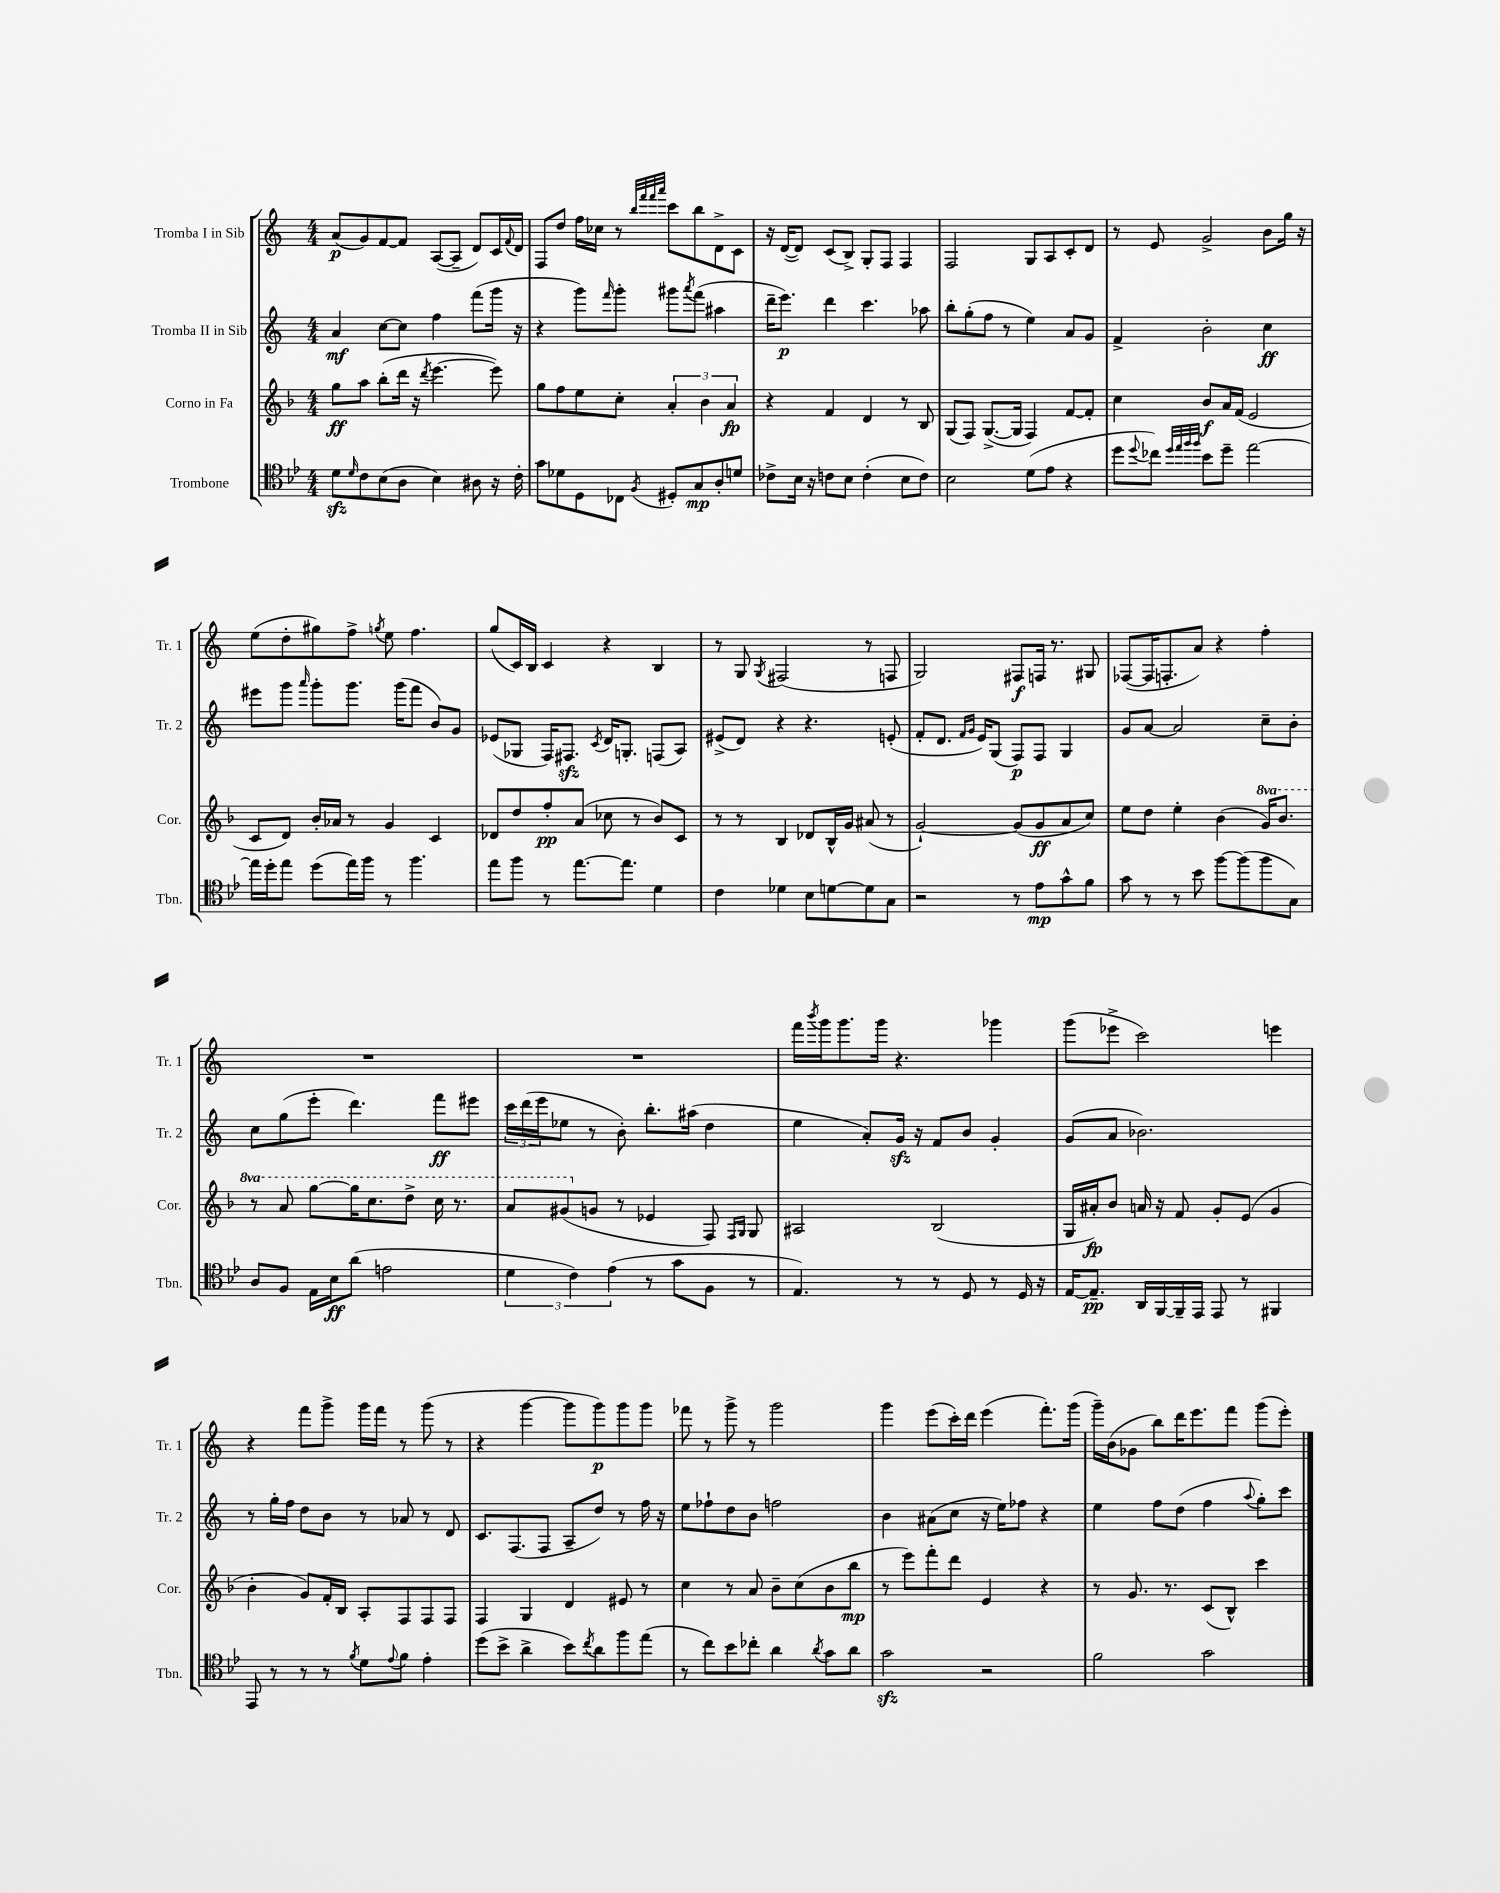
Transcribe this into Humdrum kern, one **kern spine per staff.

**kern	**dynam	**kern	**dynam	**kern	**dynam	**kern	**dynam
*part4	*part4	*part3	*part3	*part2	*part2	*part1	*part1
*staff4	*staff4	*staff3	*staff3	*staff2	*staff2	*staff1	*staff1
*I"Trombone	*	*I"Corno in Fa	*	*I"Tromba II in Sib	*	*I"Tromba I in Sib	*
*I'Tbn.	*	*I'Cor.	*	*I'Tr. 2	*	*I'Tr. 1	*
*clefC4	*	*clefG2	*	*clefG2	*	*clefG2	*
*k[b-e-]	*	*k[b-]	*	*k[]	*	*k[]	*
*M4/4	*	*M4/4	*	*M4/4	*	*M4/4	*
=1	=1	=1	=1	=1	=1	=1	=1
8dzz\L	.	8gg\L	ff	4a/	mf	(8a/L	p
16qqd/	.	.	.	.	.	.	.
8c\	.	8aa\J	.	.	.	8g/)	.
(8B-\	.	(8bb-'\L	.	[8cc\L	.	[8f/	.
8A\J	.	16ddd\Jk	.	8cc\J]	.	8f/J]	.
.	.	16r	.	.	.	.	.
.	.	8qddd/	.	.	.	.	.
4B-\)	.	[4.eee\	.	4ff\	.	([8A/L	.
.	.	.	.	.	.	8A~/J]	.
8A#X\	.	.	.	(8fff\L	.	8d/L)	.
16r	.	8eee\])	.	16ggg\Jk	.	16c/L	.
.	.	.	.	.	.	8qqf/	.
16c'\	.	.	.	16r	.	16d/JJ	.
=2	=2	=2	=2	=2	=2	=2	=2
8g\L	.	8gg\L	.	4r	.	8F/L	.
8d-X\	.	8ff\	.	.	.	8dd/J	.
8D\	.	8ee\	.	8ggg\L)	.	16ff\LL	.
.	.	.	.	.	.	16cc-X\JJ	.
.	.	.	.	16qqfff/	.	.	.
8C-X\J	.	8cc'\J	.	8ggg'\J	.	8r	.
.	.	.	.	.	.	32qqbb/LLL	.
.	.	.	.	.	.	32qqfff/	.
.	.	.	.	.	.	32qqfff/	.
8qF/	.	.	.	.	.	32qqaaa/JJJ	.
8D#X'/L	.	6a'/	.	8ggg#X\L	.	8ccc\L	.
.	.	.	.	8qaaa/	.	.	.
8G/	mp	.	.	(8fff\J	.	8bb\	.
.	.	6b-\	.	.	.	.	.
8A'/	.	.	.	4aa#X\	.	8d^\	.
.	.	6a/	fp	.	.	.	.
8dn/J	.	.	.	.	.	8c\J	.
=3	=3	=3	=3	=3	=3	=3	=3
8c-X^\L	.	4r	.	16ddd~\KL	.	16r	.
.	.	.	.	8.eee\J)	p	([16d/KL	.
16B-\Jk	.	.	.	.	.	8d/J])	.
16r	.	.	.	.	.	.	.
8cn\L	.	4f/	.	4ddd\	.	(8c/L	.
8B-\J	.	.	.	.	.	8B^/J)	.
(4c'\	.	4d/	.	4.ccc\	.	8G'/L	.
.	.	.	.	.	.	8F/J	.
8B-\L	.	8r	.	.	.	4F/	.
8c\J)	.	8B-/	.	8aa-X\	.	.	.
=4	=4	=4	=4	=4	=4	=4	=4
2B-\	.	(8G/L	.	8bb'\L	.	2F/	.
.	.	8F/J)	.	(8gg'\	.	.	.
.	.	([8.G^/L	.	8ff\J	.	.	.
.	.	.	.	8r	.	.	.
.	.	16G/Jk]	.	.	.	.	.
(8d\L	.	4F/)	.	4ee\)	.	8G/L	.
8e-\J	.	.	.	.	.	8A/	.
4r	.	[8f/L	.	8a/L	.	8c'/	.
.	.	8f'/J]	.	8g/J	.	8d/J	.
=5	=5	=5	=5	=5	=5	=5	=5
8dd\L	.	4cc\	.	4f^/	.	8r	.
8qqdd/	.	.	.	.	.	.	.
8cc-X\J)	.	.	.	.	.	8e/	.
32qqdd/LLL	.	.	.	.	.	.	.
32qqee-/	.	.	.	.	.	.	.
32qqff/	.	.	.	.	.	.	.
32qqff/JJJ	.	.	.	.	.	.	.
8b-\L	.	8b-/L	f	2b'\	.	2g^/	.
8dd~\J	.	16a/L	.	.	.	.	.
.	.	(16f/JJ	.	.	.	.	.
[2ee-\	.	2e/	.	.	.	.	.
.	.	.	.	4cc\	ff	8b\L	.
.	.	.	.	.	.	16gg\Jk	.
.	.	.	.	.	.	16r	.
!!LO:LB:g=z
=6	=6	=6	=6	=6	=6	=6	=6
16ee-\LL]	.	8c/L	.	8eee#X\L	.	(8ee\L	.
16dd'\J	.	.	.	.	.	.	.
8ee-\J	.	8d/J)	.	8ggg\J	.	8dd'\	.
.	.	.	.	16qqaaa/	.	.	.
(8dd\L	.	16b-'/LL	.	8ggg'\L	.	8gg#X\)	.
.	.	16a-X/JJ	.	.	.	.	.
16ee-\L)	.	8r	.	8.ggg\J	.	8ff^\J	.
16ff\JJ	.	.	.	.	.	.	.
.	.	.	.	.	.	8qggn/	.
8r	.	4g/	.	.	.	8ee\	.
.	.	.	.	(16ggg\KL	.	.	.
4.ff\	.	.	.	8fff\J	.	4.ff\	.
.	.	4c/	.	8b/L)	.	.	.
.	.	.	.	8g/J	.	.	.
=7	=7	=7	=7	=7	=7	=7	=7
8ee-\L	.	8d-X/L	.	(8e-X/L	.	(8gg/L	.
8ff\J	.	8dd/	.	8G-X/J	.	16c/L)	.
.	.	.	.	.	.	16B/JJ	.
8r	.	8ff'/	pp	16F/KL)	.	4c/	.
.	.	.	.	8.F#Xzz/J	.	.	.
[8.ee-\L	.	(8a/J	.	.	.	.	.
.	.	.	.	8qc/	.	.	.
.	.	8cc-X\	.	16d/KL	.	4r	.
8.ee-\J]	.	.	.	8.Gn'/J	.	.	.
.	.	8r	.	.	.	.	.
4d\	.	8b-/L)	.	(8Fn/L	.	4B/	.
.	.	8c/J	.	8A/J)	.	.	.
=8	=8	=8	=8	=8	=8	=8	=8
4c\	.	8r	.	(8e#X^/L	.	8r	.
.	.	8r	.	8d/J)	.	8G/	.
.	.	.	.	.	.	8qG/	.
4d-X\	.	4B-/	.	4r	.	(2F#X/	.
8B-\L	.	8d-X/L	.	4.r	.	.	.
[8dn\	.	16B-^^/L	.	.	.	.	.
.	.	16g/JJ	.	.	.	.	.
8d\]	.	(8a#X/	.	.	.	8r	.
8G\J	.	8r	.	(8en'/	.	8Fn/	.
=9	=9	=9	=9	=9	=9	=9	=9
2r	.	[2g`/)	.	8f'/L	.	2G/)	.
.	.	.	.	8.d/J	.	.	.
.	.	.	.	16qqf/LL	.	.	.
.	.	.	.	16qqg/JJ	.	.	.
.	.	.	.	16e/KL)	.	.	.
.	.	.	.	(8G/J	.	.	.
8r	.	(8g/L]	.	8F/L)	p	8F#X/L	f
8e-\L	mp	8g/	ff	8F/J	.	16Fn/Jk	.
.	.	.	.	.	.	8.r	.
8g^^\	.	8a/	.	4G/	.	.	.
8f\J	.	8cc/J)	.	.	.	8G#X/	.
=10	=10	=10	=10	=10	=10	=10	=10
8g\	.	8ee\L	.	8g/L	.	([8F-X/L	.
8r	.	8dd\J	.	[8a/J	.	16F-/K]	.
.	.	.	.	.	.	8.Fn'/	.
8r	.	4ee'\	.	2a/]	.	.	.
8b-\	.	.	.	.	.	8a/J)	.
[8ff\L	.	(4b-\	.	.	.	4r	.
(8ff\]	.	.	.	.	.	.	.
*	*	*8va	*	*	*	*	*
8ff\	.	16gg/KL)	.	8cc~\L	.	4ff'\	.
.	.	8.bb-/J	.	.	.	.	.
8G\J)	.	.	.	8b'\J	.	.	.
!!LO:LB:g=z
=11	=11	=11	=11	=11	=11	=11	=11
8A/L	.	8r	.	8cc\L	.	1r	.
8F/J	.	8aa/	.	(8gg\	.	.	.
16E-\LL	.	[8ggg\L	.	8eee'\J	.	.	.
16B-\J	ff	.	.	.	.	.	.
(8a\J	.	16ggg\K]	.	4.ddd\)	.	.	.
.	.	8.ccc\	.	.	.	.	.
2en\	.	.	.	.	.	.	.
.	.	8ddd^\J	.	.	.	.	.
.	.	16ccc\	.	8fff\L	ff	.	.
.	.	8.r	.	.	.	.	.
.	.	.	.	8eee#X\J	.	.	.
=12	=12	=12	=12	=12	=12	=12	=12
6d\	.	8aa/L	.	24ccc\LL	.	1r	.
.	.	.	.	(24ddd\	.	.	.
.	.	.	.	24eee\J	.	.	.
.	.	(8gg#X/	.	8ee-X\J	.	.	.
6c\)	.	.	.	.	.	.	.
*	*	*X8va	*	*	*	*	*
.	.	8gn/J	.	8r	.	.	.
(6e-\	.	.	.	.	.	.	.
.	.	8r	.	8b'\)	.	.	.
8r	.	4e-X/	.	8.bb'\L	.	.	.
8g\L	.	.	.	.	.	.	.
.	.	.	.	(16aa#X\Jk	.	.	.
8F\J	.	8F/)	.	4dd\	.	.	.
.	.	16qqF/LL	.	.	.	.	.
.	.	16qqG/JJ	.	.	.	.	.
8r	.	8G/	.	.	.	.	.
=13	=13	=13	=13	=13	=13	=13	=13
4.E-/)	.	2A#X/	.	4ee\	.	16fff\LL	.
.	.	.	.	.	.	8qbbb/	.
.	.	.	.	.	.	16ggg\J	.
.	.	.	.	.	.	8.ggg\	.
.	.	.	.	8a'/L)	.	.	.
.	.	.	.	.	.	16ggg\Jk	.
8r	.	.	.	16gzz/Jk	.	4.r	.
.	.	.	.	16r	.	.	.
8r	.	(2B-/	.	8f/L	.	.	.
8D/	.	.	.	8b/J	.	.	.
8r	.	.	.	4g'/	.	4ggg-X\	.
16D/	.	.	.	.	.	.	.
16r	.	.	.	.	.	.	.
=14	=14	=14	=14	=14	=14	=14	=14
[16E-/KL	.	16G/LL	.	(8g/L	.	(8ggg\L	.
8.E-~/J]	pp	16a#X'/J)	fp	.	.	.	.
.	.	8b-/J	.	8a/J	.	8eee-X^\J	.
16AA/LL	.	16an/	.	2.b-X\)	.	2ccc\)	.
[16FF/	.	16r	.	.	.	.	.
16FF~/]	.	8f/	.	.	.	.	.
16EE-/JJ	.	.	.	.	.	.	.
8EE-/	.	8g'/L	.	.	.	.	.
8r	.	(8e/J	.	.	.	.	.
4FF#X/	.	4g/	.	.	.	4eeen\	.
!!LO:LB:g=z
=15	=15	=15	=15	=15	=15	=15	=15
8EE-/	.	4b-'\	.	8r	.	4r	.
8r	.	.	.	16gg'\LL	.	.	.
.	.	.	.	16ff\JJ	.	.	.
8r	.	8g/L)	.	8dd\L	.	8fff\L	.
8r	.	16f'/L	.	8b\J	.	8ggg^\J	.
.	.	16B-/JJ	.	.	.	.	.
8qf/	.	.	.	.	.	.	.
8d\L	.	8A'/L	.	8r	.	16ggg\LL	.
.	.	.	.	.	.	16fff\JJ	.
8qqe-/	.	.	.	.	.	.	.
8f\J	.	8F/	.	8a-X/	.	8r	.
4e-'\	.	8F/	.	8r	.	(8ggg\	.
.	.	8F/J	.	8d/	.	8r	.
=16	=16	=16	=16	=16	=16	=16	=16
(8dd\L	.	4F/	.	8.c/L	.	4r	.
8b-^\J	.	.	.	.	.	.	.
.	.	.	.	(8.F/	.	.	.
4a^\	.	4G/	.	.	.	[4ggg\	.
.	.	.	.	8F/J	.	.	.
8b-\L)	.	4d/	.	8A~/L	.	8ggg\L]	.
8qcc/	.	.	.	.	.	.	.
8a\	.	.	.	8dd/J)	.	8ggg\)	p
8ff\	.	8e#X/	.	8r	.	8ggg\	.
(8ee-\J	.	8r	.	16ff\	.	8ggg\J	.
.	.	.	.	16r	.	.	.
=17	=17	=17	=17	=17	=17	=17	=17
8r	.	4cc\	.	8ee\L	.	8fff-X\	.
8cc\L)	.	.	.	8ff-X`\	.	8r	.
8b-\	.	8r	.	8dd\	.	8ggg^\	.
8cc-X'\J	.	8a/	.	8b\J	.	8r	.
4a\	.	8b-~\L	.	2ffn\	.	2ggg\	.
.	.	(8cc\	.	.	.	.	.
8qa/	.	.	.	.	.	.	.
8g\L	.	8b-\	.	.	.	.	.
8a\J	.	8bb-\J	mp	.	.	.	.
=18	=18	=18	=18	=18	=18	=18	=18
2gzz\	.	8r	.	4b\	.	4ggg\	.
.	.	8eee\L)	.	.	.	.	.
.	.	8fff'\	.	(8a#X\L	.	(8eee\L	.
.	.	8ddd\J	.	8cc\J	.	16ccc'\L)	.
.	.	.	.	.	.	16ddd\JJ	.
2r	.	4e/	.	16r	.	(4eee\	.
.	.	.	.	16ee\KL)	.	.	.
.	.	.	.	8ff-X\J	.	.	.
.	.	4r	.	4r	.	8.fff'\L)	.
.	.	.	.	.	.	(16ggg\Jk	.
=19	=19	=19	=19	=19	=19	=19	=19
2f\	.	8r	.	4ee\	.	16ggg~\LL)	.
.	.	.	.	.	.	(16b\J	.
.	.	8.g/	.	.	.	8g-X\J	.
.	.	.	.	8ff\L	.	8bb\L)	.
.	.	8.r	.	.	.	.	.
.	.	.	.	(8dd\J	.	16ddd\K	.
.	.	.	.	.	.	8.eee\	.
2g\	.	(8c/L	.	4ff\	.	.	.
.	.	8B-^^/J)	.	.	.	8fff\J	.
.	.	.	.	8qqaa/	.	.	.
.	.	4ccc\	.	8gg'\L)	.	(8ggg\L	.
.	.	.	.	8ccc\J	.	8eee'\J)	.
==	==	==	==	==	==	==	==
*-	*-	*-	*-	*-	*-	*-	*-
